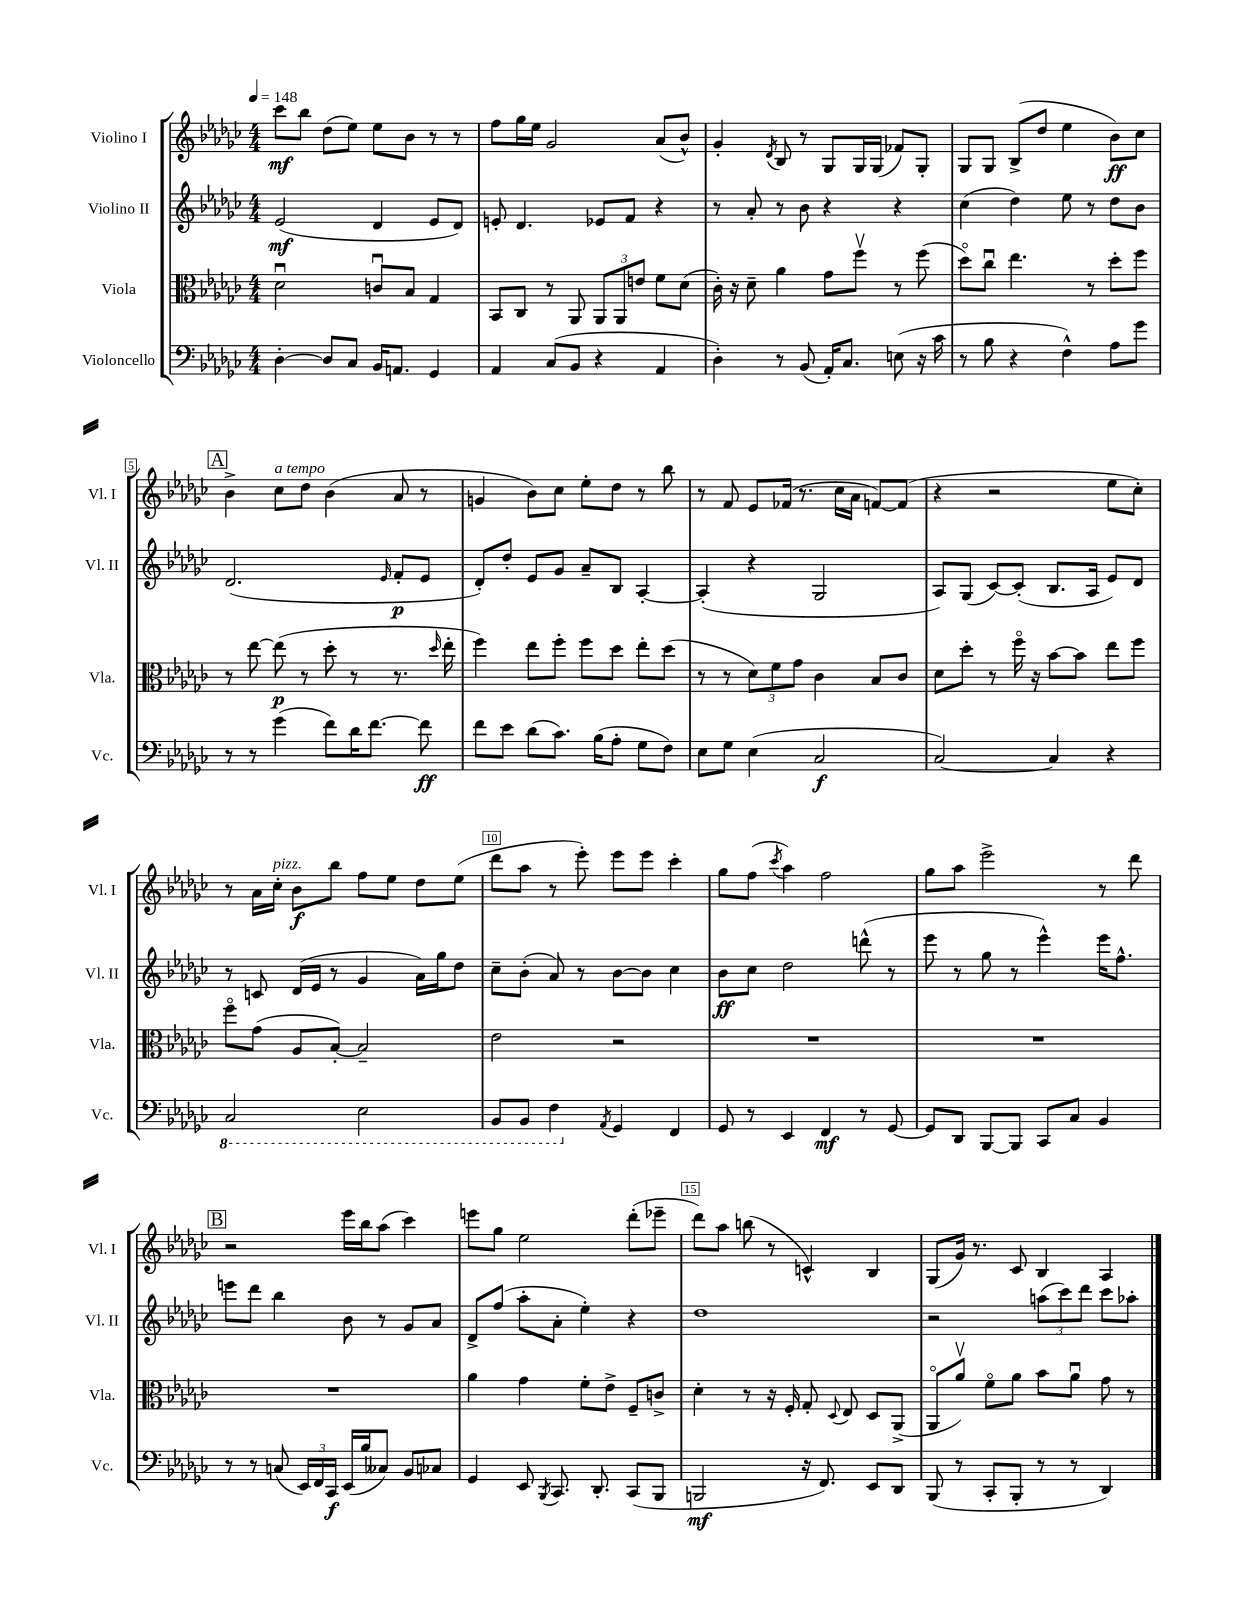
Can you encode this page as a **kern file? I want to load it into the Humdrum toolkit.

**kern	**kern	**kern	**kern
*staff4	*staff3	*staff2	*staff1
*clefF4	*clefC3	*clefG2	*clefG2
*k[b-e-a-d-g-c-]	*k[b-e-a-d-g-c-]	*k[b-e-a-d-g-c-]	*k[b-e-a-d-g-c-]
*M4/4	*M4/4	*M4/4	*M4/4
*MM148	*MM148	*MM148	*MM148
[4D-'	2d-u	(2e-	8ccc-
.	.	.	8bb-
8D-]	.	.	(8dd-
8C-	.	.	8ee-)
16BB-	8cu	4d-	8ee-
8.AA	.	.	.
.	8B-	.	8b-
4GG-	4G-	8e-	8r
.	.	8d-)	8r
=	=	=	=
4AA-	8BB-	8e'	8ff
.	8C-	4.d-	16gg-
.	.	.	16ee-
(8C-	8r	.	2g-
8BB-	8AA-	.	.
4r	12AA-	8e-	.
.	12AA-	.	.
.	.	8f	.
.	12e	.	.
4AA-	8f	4r	(8a-
.	(8d-	.	8b-^^)
=	=	=	=
4D-')	16c-')	8r	4g-'
.	16r	.	.
.	8d-~	8a-'	.
.	.	.	8qd-
8r	4a-	8r	8B-
(8BB-	.	8b-	8r
16AA-')	8g-	4r	8G-
8.C-	.	.	.
.	8ffv	.	16G-
.	.	.	(16G-
(8E	8r	4r	8f-)
16r	(8ff	.	8G-'
16c-	.	.	.
=	=	=	=
8r	8dd-o)	(4cc-	8G-
8B-	8cc-u	.	8G-
4r	4.ee-	4dd-)	(8B-^
.	.	.	8dd-
4F^^)	.	8ee-	4ee-
.	8r	8r	.
8A-	8dd-'	8dd-	8b-)
8g-	8ff	8b-	8cc-
=	=	=	=
8r	8r	(2.d-	4b-^
8r	[8ee-	.	.
(4g-	(8ee-]	.	8cc-
.	8r	.	8dd-
8f)	8dd-'	.	(4b-
16d-	8r	.	.
[8.f	.	.	.
.	.	16qqe-	.
.	8.r	8f'	8a-
8f]	.	8e-	8r
.	16qqdd-	.	.
.	16ee-'	.	.
=	=	=	=
8f	4ff)	8d-')	4g
8e-	.	8dd-'	.
(8d-	8ee-	8e-	8b-)
8.c-)	8ff'	8g-	8cc-
.	8ff	8a-~	8ee-'
(16B-	.	.	.
8A-'	8dd-	8B-	8dd-
8G-	8ee-'	[4A-'	8r
8F)	(8dd-	.	8bb-
=	=	=	=
8E-	8r	(4A-']	8r
8G-	8r	.	8f
(4E-	12d-)	4r	8e-
.	12f	.	.
.	.	.	(16f-
.	12g-	.	.
.	.	.	8.r
2C-	4c-	2G-	.
.	.	.	16cc-
.	.	.	16a-
.	8B-	.	[8f)
.	8c-	.	(8f]
=	=	=	=
[2C-)	8d-	8A-)	4r
.	8dd-'	(8G-	.
.	8r	[8c-)	2r
.	16ffo	(8c-']	.
.	16r	.	.
4C-]	[8b-	8.B-	.
.	8b-]	.	.
.	.	16A-	.
4r	8ee-	8e-)	8ee-
.	8ff	8d-	8cc-')
=	=	=	=
2CC-	8ffo	8r	8r
.	(8g-	8c	16a-
.	.	.	16cc-'
.	8A-	(16d-	8b-
.	.	16e-	.
.	[8B-')	8r	8bb-
2EE-	2B-~]	4g-	8ff
.	.	.	8ee-
.	.	16a-)	8dd-
.	.	16gg-	.
.	.	8dd-	(8ee-
=	=	=	=
8BBB-	2e-	8cc-~	8ddd-
8BBB-	.	(8b-'	8aa-
4FF	.	8a-)	8r
.	.	8r	8eee-')
8qAA-	.	.	.
4GG-	2r	[8b-	8eee-
.	.	8b-]	8eee-
4FF	.	4cc-	4ccc-'
=	=	=	=
8GG-	1r	8b-	8gg-
8r	.	8cc-	(8ff
.	.	.	8qccc-
4EE-	.	2dd-	4aa-)
4FF	.	.	2ff
8r	.	(8ddd^^	.
[8GG-	.	8r	.
=	=	=	=
8GG-]	1r	8eee-	8gg-
8DD-	.	8r	8aa-
[8BBB-	.	8gg-	2eee-^
8BBB-]	.	8r	.
8CC-	.	4eee-^^)	.
8C-	.	.	.
4BB-	.	16eee-	8r
.	.	8.ff^^	.
.	.	.	8ddd-
=	=	=	=
8r	1r	8eee	2r
8r	.	8ddd-	.
(8C	.	4bb-	.
24EE-)	.	.	.
24FF	.	.	.
24CC-	.	.	.
(16EE-	.	8b-	16eee-
16B-	.	.	16bb-
8C--)	.	8r	(8aa-
8BB-	.	8g-	4ccc-)
8C-	.	8a-	.
=	=	=	=
4GG-	4a-	8d-^	8eee
.	.	(8ff	8gg-
8EE-	4g-	8aa-'	2ee-
8qBBB-	.	.	.
8.CC-	.	8a-'	.
.	8f'	4ee-')	.
8.DD-'	.	.	.
.	8e-^	.	.
(8CC-	8F~	4r	(8ddd-'
8BBB-	8c^	.	8eee-~
=	=	=	=
2BBB	4d-'	1dd-	8ddd-)
.	.	.	8aa-
.	8r	.	(8bb
.	16r	.	8r
.	16F'	.	.
16r	8G-'	.	4c^^)
8.FF)	.	.	.
.	8qqD-	.	.
.	8E-	.	.
8EE-	8D-	.	4B-
8DD-	(8AA-^	.	.
=	=	=	=
(8BBB-	8AA-o	2r	(8G-
8r	8a-v)	.	16g-)
.	.	.	8.r
8CC-'	8fo	.	.
8BBB-'	8a-	.	8c-
8r	8b-	(12aa	4B-
.	.	12ccc-)	.
8r	8a-u	.	.
.	.	12ddd-	.
4DD-)	8g-	8ccc-	4A-
.	8r	8aa-'	.
==	==	==	==
*-	*-	*-	*-
